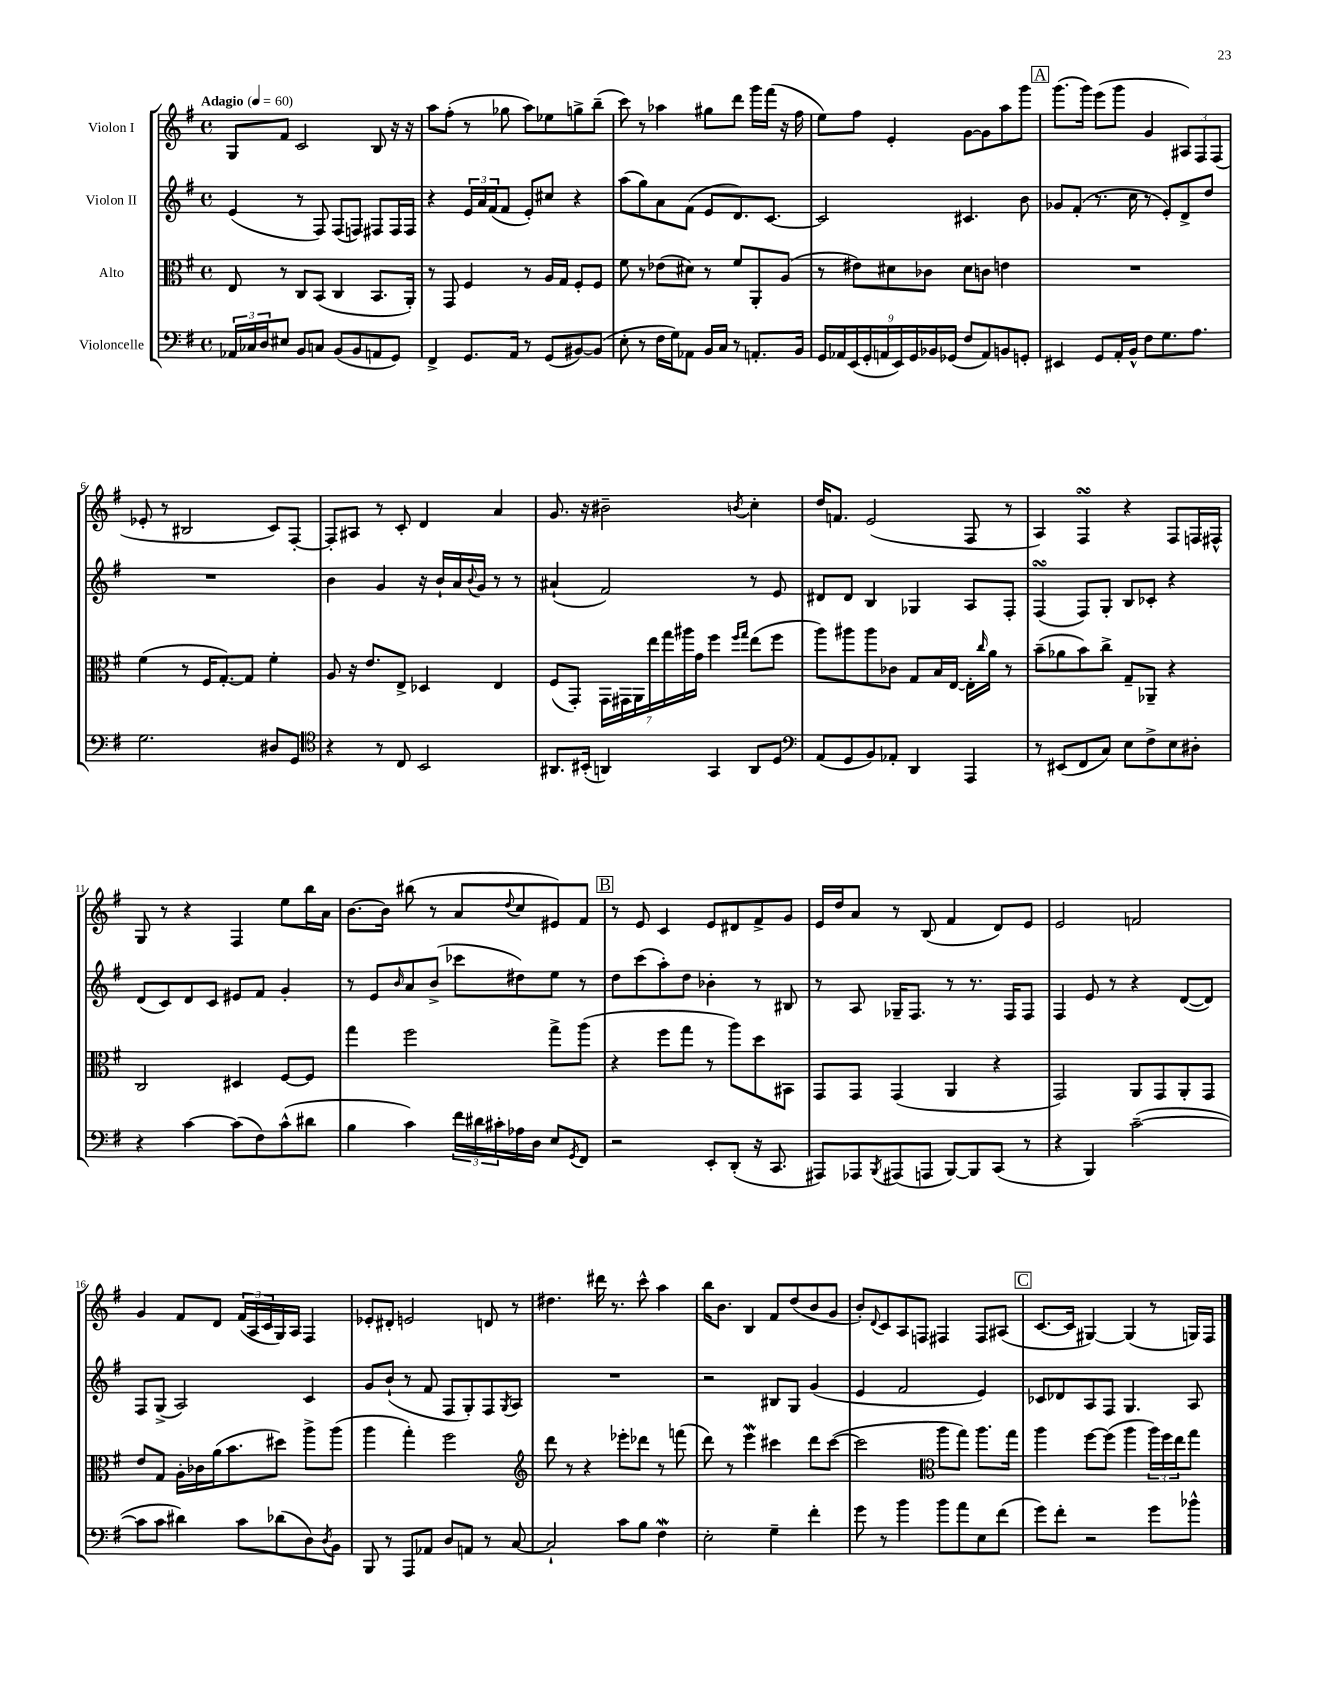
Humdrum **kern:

**kern	**kern	**kern	**kern
*part4	*part3	*part2	*part1
*staff4	*staff3	*staff2	*staff1
*I"Violoncelle	*I"Alto	*I"Violon II	*I"Violon I
*clefF4	*clefC3	*clefG2	*clefG2
*k[f#]	*k[f#]	*k[f#]	*k[f#]
*M4/4	*M4/4	*M4/4	*M4/4
*met(c)	*met(c)	*met(c)	*met(c)
*MM60	*MM60	*MM60	*MM60
=1	=1	=1	=1
!	!	!	!LO:TX:a:B:t=Adagio
24AA-X/LL	8E/	(4e/	8G/L
24C-X/	.	.	.
24D/J	.	.	.
8E#X/J	8r	.	8f#/J
8BB/L	8C/L	8r	2c/
8Cn/J	(8BB/J	8F#/)	.
(8BB/L	4C/	(8F#/L	.
8BB/	.	8Fn/J)	.
8AAn/	8.BB/L	8F#X/L	8B/
8GG/J)	.	16F#/L	16r
.	16AA'/Jk)	16F#/JJ	16r
=2	=2	=2	=2
4FF#^/	8r	4r	8aa\L
.	8GG/	.	(8ff#'\J
8.GG/L	4F#/	24e/LL	8r
.	.	24a/	.
.	.	(24f#/J	.
.	.	8f#/J	8gg-X\
16AA/Jk	.	.	.
8r	8r	8e'/L)	8aa\L)
(8GG/L	16A/LL	8cc#X/J	8ee-X\
.	16G/JJ	.	.
[8BB#X/)	8F#'/L	4r	8ggn^\
(8BB#/J]	8F#/J	.	(8bb~\J
=3	=3	=3	=3
8E'\	8f#\	(8aa\L	8ccc\)
8r	8r	8gg\)	8r
16F#\LL	(8e-X\L	8a\	4aa-X\
16G\J)	.	.	.
8AA-X\J	8d#X\J)	(8f#\J	.
16BB/LL	8r	8e/L	8gg#X\L
16C/JJ	.	.	.
8r	8f#/L	8.d/)	8ddd\J
8.AAn'/L	8AA'/	.	16ggg\LL
.	.	[8.c/J	(16fff#\JJ
.	(8A/J	.	16r
16BB/Jk	.	.	16ff#\
=4	=4	=4	=4
18GG/LL	8r	2c/]	8ee\L)
18AA-X/	.	.	.
(18EE/	.	.	.
.	8e#X\L)	.	8ff#\J
18GG'/	.	.	.
18AAn/	.	.	.
.	8d#X\	.	4e'/
18EE/)	.	.	.
18GG/	.	.	.
.	8c-X\J	.	.
18BB-X/	.	.	.
(18GG-X/JJ	.	.	.
8F#/L	8d#\L	4.c#X/	[8g\L
8AA/)	8cn\J	.	8g\]
8BBn/	4en\	.	8aa\
8GGn'/J	.	8b\	8ggg\J
!!LO:REH:place=s1:t=A
=5	=5	=5	=5
4EE#X/	1r	8g-X/L	(8.ggg\L
.	.	(8f#'/J	.
.	.	.	16ggg\Jk)
8GG/L	.	8.r	(8eee\L
16AA'/L	.	.	8ggg\J
16BB^^/JJ	.	16cc\	.
8F#\L	.	8r	4g/
8.G\	.	8e'/L)	.
.	.	8d^/	12A#X/L)
8.A\J	.	.	.
.	.	.	12F#/
.	.	8dd/J	.
.	.	.	(12F#/J
!!LO:LB:g=z
=6	=6	=6	=6
2.G\	(4f#\	1r	8e-X'/
.	.	.	8r
.	8r	.	2B#X/
.	16F#/KL	.	.
.	[8.G'/)	.	.
.	8G/J]	.	.
8D#X/L	4f#'\	.	8c/L)
8GG/J	.	.	[8F#'/J
=7	=7	=7	=7
*clefC4	*	*	*
4r	8A/	4b\	8F#'/L]
.	16r	.	8A#X/J
.	8.e/L	.	.
8r	.	4g/	8r
8C/	8E^/J	.	8c'/
2BB/	4D-X/	16r	4d/
.	.	16b`/LL	.
.	.	16a/	.
.	.	8qqb/	.
.	.	16g/JJ	.
.	4E/	8r	4a/
.	.	8r	.
=8	=8	=8	=8
8.AA#X/L	(8F#/L	(4a#X`/	8.g/
.	8GG'/J)	.	.
(16BB#X'/Jk	.	.	16r
4AAn/)	28GG\LL	2f#/)	2b#X~\
.	28GG#X\	.	.
.	28AA\	.	.
.	28ee\	.	.
.	28gg\	.	.
.	28aa#X\	.	.
.	28g\JJ	.	.
4GG/	4ff#\	.	.
.	16qqff#/LL	.	.
.	16qqgg/JJ	.	8qbn/
8AA/L	(8ee\L	8r	4cc'\
8D/J	8ff#\J	8e/	.
=9	=9	=9	=9
*clefF4	*	*	*
(8AA/L	8aa\L)	8d#X/L	16dd/KL
.	.	.	8.fn/J
8GG/	8aa#X\	8d#/J	.
8BB/)	8aa#\	4B/	(2e/
8AA-X'/J	8c-X\J	.	.
4DD/	8G/L	4G-X/	.
.	16B/L	.	.
.	[16E/JJ	.	.
4AAA/	16E'\LL]	8A/L	8F#/
.	16qqcc/	.	.
.	16a\JJ	.	.
.	8r	8F#'/J	8r
=10	=10	=10	=10
8r	(8b~\L	(4F#sSsS/	4A/)
(8EE#X/L	8a-X\	.	.
8FF#/	8b\)	8F#/L)	4F#sSsS/
8C/J)	8cc^\J	8G'/J	.
8E\L	8G~/L	8B/L	4r
8F#^\	8AA-X~/J	8c-X'/J	.
8E\	4r	4r	8F#/L
8D#X'\J	.	.	16Fn/L
.	.	.	16F#X^^/JJ
!!LO:LB:g=z
=11	=11	=11	=11
4r	2C/	(8d/L	8G/
.	.	8c/)	8r
[4c\	.	8d/	4r
.	.	8c/J	.
(8c\L]	4D#X/	8e#X/L	4F#/
8F#\)	.	8f#/J	.
(8c^^\	[8F#/L	4g'/	8ee\L
8d#X\J	8F#/J]	.	16bb\L
.	.	.	16a\JJ
=12	=12	=12	=12
4B\	4gg\	8r	[8.b\L
.	.	8e/L	.
.	.	.	16b\Jk]
.	.	16qqb/	.
4c\)	2ff#\	8a/	(8bb#X\
.	.	(8b^/J	8r
24f#\LL	.	8ccc-X\L	8a/L
24d#X\	.	.	.
24c#X'\	.	.	.
.	.	.	8qqdd/
16A-X\	.	8dd#X\)	8cc/
16D\JJ	.	.	.
8E/L	8gg^\L	8ee\J	8e#X/)
8qGG/	.	.	.
8FF#/J	(8aa\J	8r	8f#/J
!!LO:REH:place=s1:t=B
=13	=13	=13	=13
2r	4r	8dd\L	8r
.	.	(8ccc\	8e/
.	8ff#\L	8aa'\)	4c/
.	8gg\J	8dd\J	.
8EE'/L	8r	4b-X'\	8e/L
(8DD'/J	8aa\L)	.	8d#X/
16r	8dd\	8r	8f#^/
8.CC/	.	.	.
.	8BB#X\J	8B#X/	8g/J
=14	=14	=14	=14
8AAA#X/L)	8GG/L	8r	16e/LL
.	.	.	16dd/J
8AAA-X/	8GG/J	8A/	8a/J
8qBBB/	.	.	.
(8AAA#X/	(4GG/	16G-X~/KL	8r
.	.	8.F#/J	.
8AAAn/J	.	.	(8B/
[8BBB/L)	4AA/	8r	4f#/
8BBB/]	.	8.r	.
(8CC/J	4r	.	8d/L)
.	.	16F#/KL	.
8r	.	8F#/J	8e/J
=15	=15	=15	=15
4r	2GG/)	4F#/	2e/
4BBB/)	.	8e/	.
.	.	8r	.
([2c~\	8AA/L	4r	2fn/
.	8GG/	.	.
.	8AA'/	([8d/L	.
.	8GG/J	8d/J])	.
!!LO:LB:g=z
=16	=16	=16	=16
8c\L]	8e/L	8F#/L	4g/
8c\J	8G/J	(8G^/J	.
4d#X\)	16A'\LL	2A/)	8f#/L
.	16c-X\	.	.
.	(16a\J	.	8d/J
.	8.b\	.	.
8c\L	.	.	(24f#/LL
.	.	.	24A/
.	.	.	24c/
(8d-X\	8dd#X\J)	.	16G/)
.	.	.	16A/JJ
8D\)	8aa^\L	4c/	4F#/
8qD/	.	.	.
8BB\J	(8aa\J	.	.
=17	=17	=17	=17
8BBB/	4aa\	8g/L	8e-X'/L
8r	.	(8b`/J	8d#X'/J
8AAA/L	4gg'\)	8r	2en/
8AA-X/J	.	8f#/	.
8D/L	2ff#\	8F#/L	.
8AAn/J	.	8G'/)	.
8r	.	8F#/	8dn/
.	.	8qG/	.
[8C/	.	8A/J	8r
=18	=18	=18	=18
*	*clefG2	*	*
2C`/]	8ddd\	1r	4.dd#X\
.	8r	.	.
.	4r	.	.
.	.	.	16ddd#X\
.	.	.	8.r
8c\L	8eee-X'\L	.	.
8B\J	8ddd-X\J	.	8ccc^^\
4F#W\	8r	.	4aa\
.	(8fffn\	.	.
=19	=19	=19	=19
2E'\	8ddd\)	2r	16bb\KL
.	.	.	8.b\J
.	8r	.	.
.	4eeeW\	.	4B/
4G~\	4ccc#X\	8B#X/L	8f#/L
.	.	8G/J	(8dd/
4f#'\	8ddd\L	(4g/	8b/
.	([8ccc#\J	.	8g/J
=20	=20	=20	=20
8g\	2ccc#\]	4e/	8b'/L)
.	.	.	8qqd/
8r	.	.	8c/
4b\	.	2f#/	8A/
.	.	.	8Fn/J
*	*clefC3	*	*
8b\L	8aa\L	.	4F#X/
8a\	8gg\J)	.	.
8E\	8.aa\L	4e/)	8F#/L
(8f#\J	.	.	(8A#X/J
.	16gg\Jk	.	.
!!LO:REH:place=s1:t=C
=21	=21	=21	=21
8g\L)	4aa\	8c-X/L	[8.c/L
8f#'\J	.	8d-X/	.
.	.	.	16c/Jk]
2r	[8ff#\L	8A/	[4G#X/)
.	(8ff#\J]	8F#/J	.
.	4aa\	4.G/	(4G#/]
8g\L	24aa\LL)	.	8r
.	24ff#\	.	.
.	24ee\J	.	.
8b-X^^\J	8gg\J	8A/	16Gn/LL)
.	.	.	16F#/JJ
==	==	==	==
*-	*-	*-	*-
